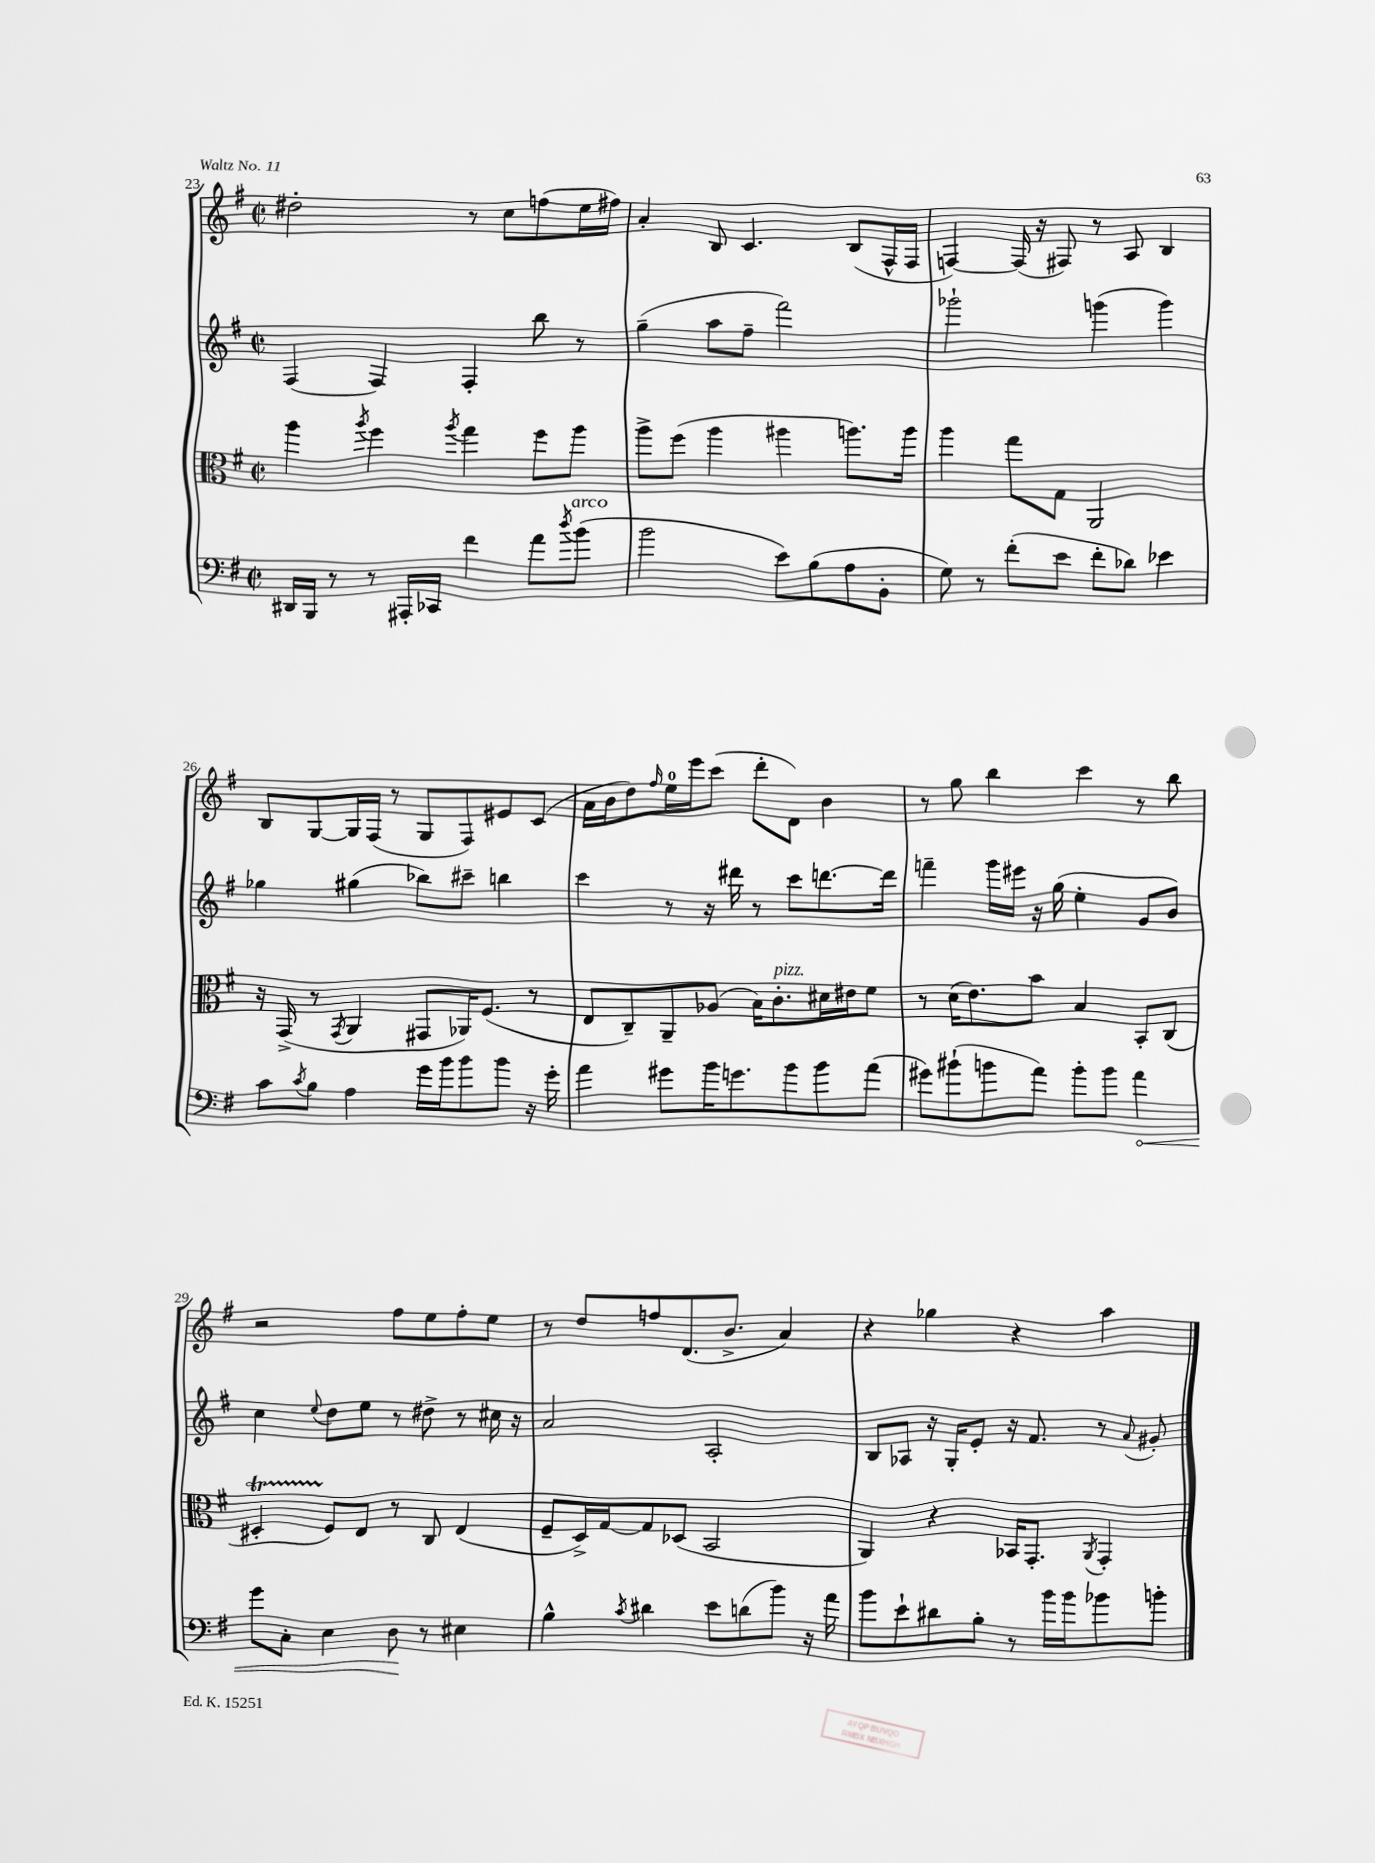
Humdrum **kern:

**kern	**kern	**kern	**kern
*staff4	*staff3	*staff2	*staff1
*clefF4	*clefC3	*clefG2	*clefG2
*k[f#]	*k[f#]	*k[f#]	*k[f#]
*M2/2	*M2/2	*M2/2	*M2/2
*met(c|)	*met(c|)	*met(c|)	*met(c|)
16DD#/LL	4aa\	(4F#/	2dd#'\
16BBB/JJ	.	.	.
8r	.	.	.
.	8qaa/	.	.
8r	4ff#\	4F#/)	.
16AAA#'/LL	.	.	.
16CC-/JJ	.	.	.
.	8qaa/	.	.
4f#\	4gg\	4F#'/	8r
.	.	.	8cc\L
8a\L	8ff#\L	8bb\	(8ff\
8qdd/	.	.	.
(8b\J	8aa\J	8r	16ee\L
.	.	.	16ff#\JJ)
=	=	=	=
2b\	8aa^\L	(4gg~\	4a'/
.	(8ff#\J	.	.
.	4aa\	8aa\L	8B/
.	.	8ff#~\J	4.c/
8e\L)	4aa#\	2fff#\)	.
(8B\	.	.	.
8A\	8.aa\L)	.	(8B/L
8BB'\J	.	.	16F#^^/L
.	16aa\Jk	.	16F#/JJ
=	=	=	=
8G\)	4aa\	2ggg-`\	[4F/)
8r	.	.	.
(8f#'\L	8gg\L	.	(16F/]
.	.	.	16r
8e\J	8G\J	.	8F#/)
8f#'\L	2AA/	(4ggg\	8r
8d-\J)	.	.	8A/
4e-\	.	4ggg\)	4B/
=	=	=	=
8c\L	16r	4gg-\	8B/L
.	(16GG^/	.	.
8qc/	.	.	.
8B\J	8r	.	[8G/
.	8qGG/	.	.
4A\	4AA/	(4gg#\	16G/]L
.	.	.	(16F#/JJ
.	.	.	8r
16g\LL	8GG#/L	8bb-\L)	8G/L
16b\J	.	.	.
8b\	16AA-/K)	8ccc#~\J	8F#/)
.	(8.F#/J	.	.
8b\J	.	4bb\	8e#/
16r	8r	.	(8c/J
16g'\	.	.	.
=	=	=	=
4a\	8E/L	4ccc\	16a\LL
.	.	.	16b\J
.	8C~/)	.	8dd\)
.	.	.	16qqff#/
8g#\L	8AA~/	8r	16ee\L
.	.	.	16eee\J
16b\K	(8A-/J	16r	(8ccc\J
8.g\	.	16ddd#\	.
.	16B\LK)	8r	8ddd'\L
.	8.c'\	.	.
8b\	.	8ccc\L	8d\J)
8b\	16d#\L	[8.ddd\	4b\
.	16e#\J	.	.
(8a\J	8f#\J	.	.
.	.	16ddd\]Jk	.
=	=	=	=
8g#\L)	8r	4fff~\	8r
(8b#`\	(16d\LK	.	8gg\
.	8.e\)	.	.
8b\	.	16ggg\LL	4bb\
.	.	16eee#\JJ	.
8a\J)	8b\J	16r	.
.	.	(16gg\	.
8b'\L	4B/	4ee'\	4ccc\
8b\J	.	.	.
4a\	8BB'/L	8g/L	8r
.	(8C/J	8b/J)	8bb\
=	=	=	=
8g\L	4D#'/	4cc\	2r
8C'\J	.	.	.
.	.	8qqee/	.
4E\	8F#/L)	8dd\L	.
.	8E/J	8ee\J	.
8D\	8r	8r	8ff#\L
8r	8C/	8dd#^\	8ee\
4E#\	(4E/	8r	8ff#'\
.	.	16cc#\	8ee\J
.	.	16r	.
=	=	=	=
4B^^\	8F#~/L	2a/	8r
.	16D^/L)	.	8dd/L
.	[16G/J	.	.
8qc/	.	.	.
4d#\	8G/]	.	8ff/
.	(8D-/J	.	(8.d/
8e\L	2BB/	2A'/	.
.	.	.	8.b^/J
(8d\	.	.	.
8b\J)	.	.	4a/)
16r	.	.	.
16a\	.	.	.
=	=	=	=
8b\L	4AA/)	8B/L	4r
8e`\	.	8A-/J	.
8d#\	4r	16r	4gg-\
.	.	16G'/LK	.
8B'\J	.	8e'/J	.
8r	16BB-/LK	16r	4r
.	8.GG'/J	8.f#/	.
16b\LL	.	.	.
16b\J	.	.	.
.	8qAA/	.	.
8b-\	4GG'/	8r	4aa\
.	.	8qqa/	.
8b'\J	.	8g#'/	.
==	==	==	==
*-	*-	*-	*-
